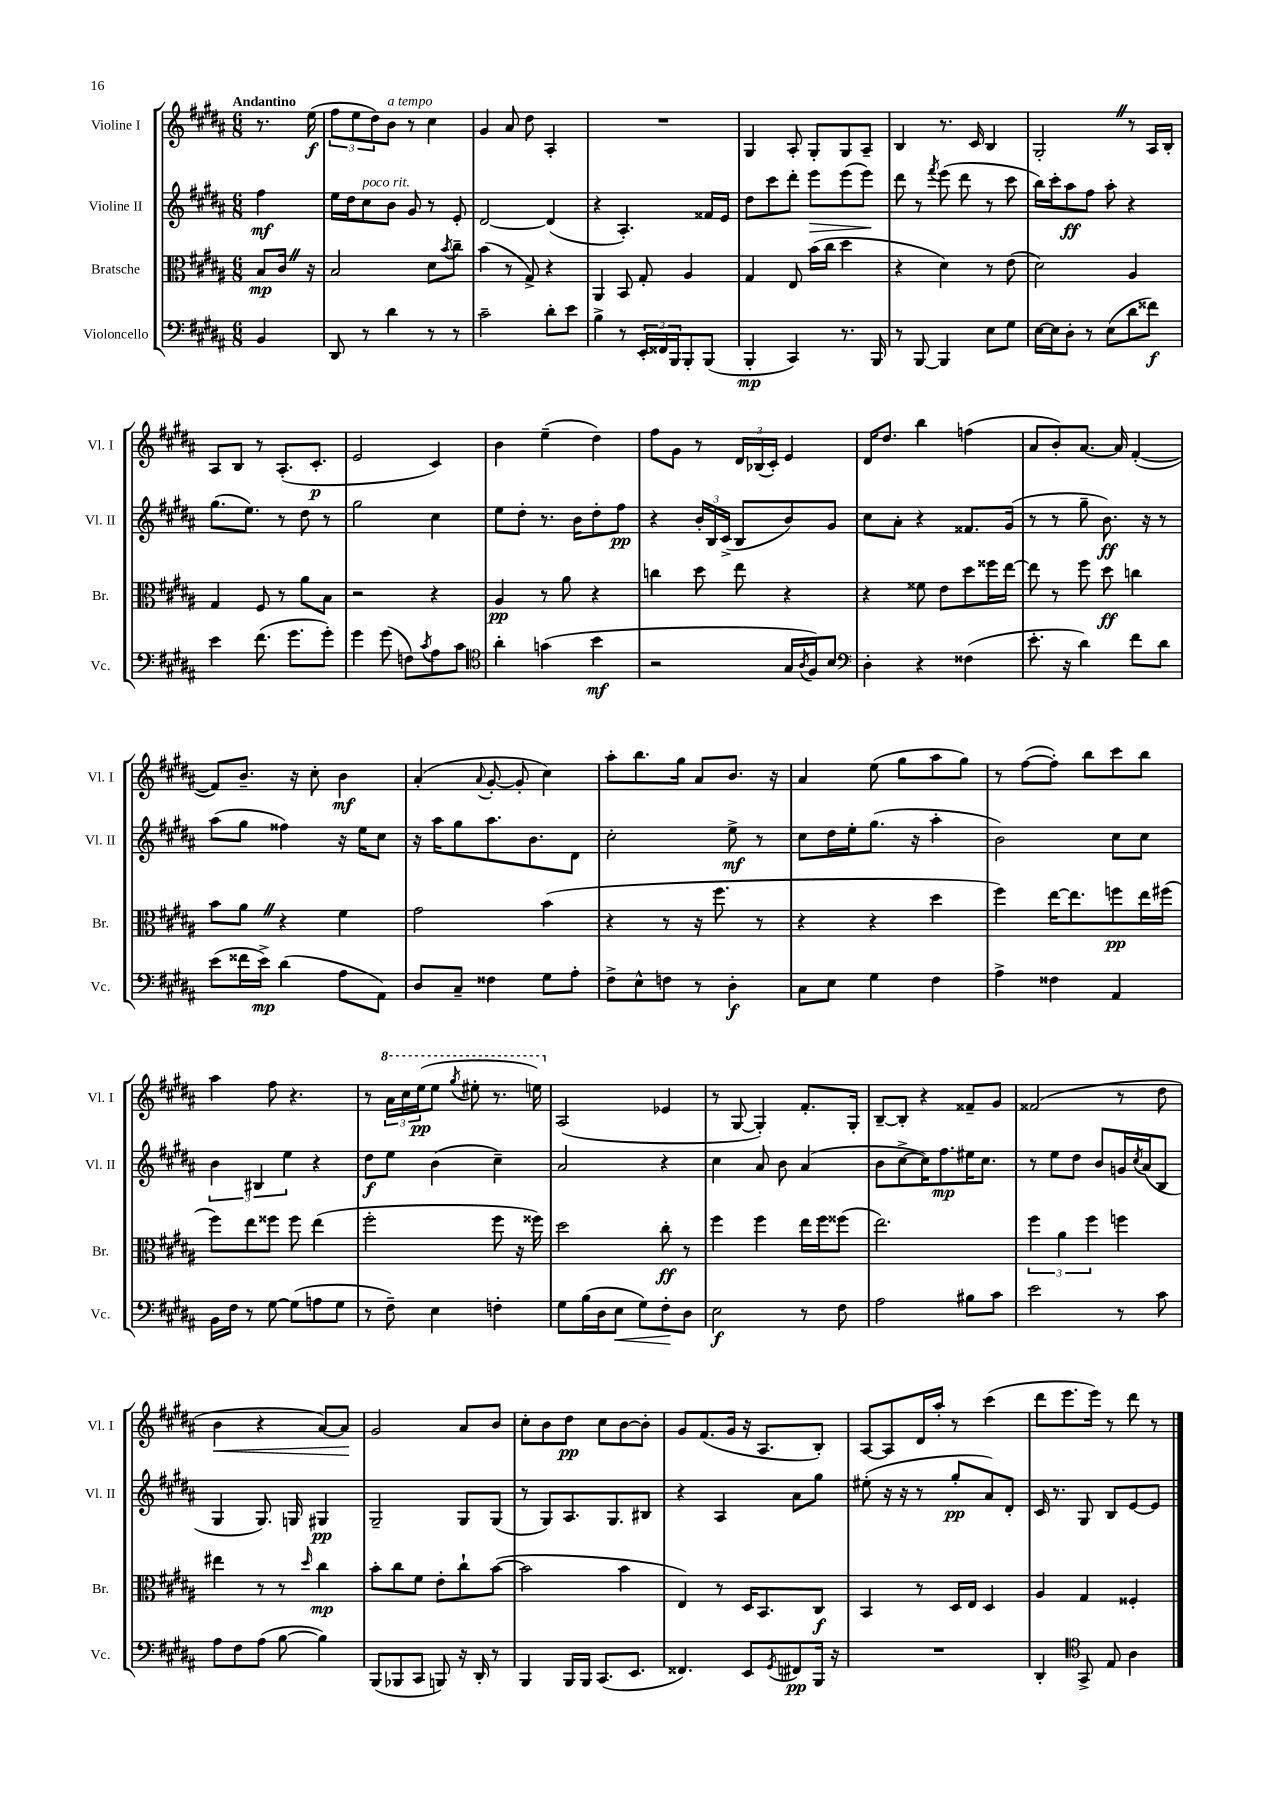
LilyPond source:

<<
\new StaffGroup <<
\new Staff = "s0" \with { instrumentName = "Violine I" shortInstrumentName = "Vl. I" } {
    \clef treble \key b \major \numericTimeSignature \time 6/8 \partial 4 \tempo "Andantino"
    r8. e''16\f( |
    \tuplet 3/2 { fis''8 e''8 dis''8) } b'8^\markup { \italic "a tempo" } r8 cis''4 |
    gis'4 ais'8 dis''8 ais4-. |
    R2. |
    gis4 ais8-. gis8-. gis8 ais8-- |
    b4 r8. cis'16 b4 |
    gis2-. \once \override BreathingSign.text = \markup { \musicglyph "scripts.caesura.straight" } \breathe r8 ais16 b16-. |
    ais8 b8 r8 ais8.-.( cis'8.-.\p |
    e'2 cis'4) |
    b'4 e''4--( dis''4) |
    fis''8 gis'8 r8 \tuplet 3/2 { dis'16 bes16( cis'16-.) } e'4 |
    dis'16 dis''8. b''4 f''4( |
    ais'8 b'8-.) ais'8.~ ais'16 fis'4~-.( |
    fis'8) b'8.-- r16 cis''8-. b'4\mf |
    ais'4-.( \appoggiatura { ais'8 } gis'8~-. gis'8-. cis''4) |
    ais''8-. b''8. gis''16 ais'8 b'8. r16 |
    ais'4 e''8( gis''8 ais''8 gis''8) |
    r8 fis''8~( fis''8-.) b''8 cis'''8 b''8 |
    ais''4 fis''8 r4. |
    r8 \tuplet 3/2 { \ottava #1 ais''16 cis'''16 e'''16\pp( } e'''8 \acciaccatura { gis'''8 } eis'''8-. r8. e'''16) \ottava #0 |
    ais2( ees'4 |
    r8 gis8~ gis4-.) fis'8.-. gis16-. |
    b8~-- b8-. r4 fisis'8-- gis'8 |
    fisis'2( r8 dis''8 |
    b'4\< r4 ais'8~) ais'8\! |
    gis'2 ais'8 b'8 |
    cis''8-. b'8 dis''8\pp cis''8 b'8~ b'8-. |
    gis'8 fis'8.( gis'16 r16 ais8. b8-.) |
    ais8~ ais8 dis'16 ais''16-. r8 cis'''4( |
    dis'''8 e'''8. e'''16) r8 dis'''8 r8 \bar "|." |
}
\new Staff = "s1" \with { instrumentName = "Violine II" shortInstrumentName = "Vl. II" } {
    \clef treble \key b \major \numericTimeSignature \time 6/8 \partial 4
    fis''4\mf |
    e''16 dis''16 cis''8^\markup { \italic "poco rit." } b'8 gis'8 r8 e'8-. |
    dis'2~ dis'4( |
    r4 ais4.-.) fisis'16 e'16 |
    dis''8 cis'''8 dis'''8-. e'''8\> e'''8( e'''8\!) |
    dis'''8 r8 \acciaccatura { fis'''8 } e'''8( dis'''8 r8 cis'''8 |
    b''16) cis'''16-. ais''8\ff fis''8 ais''8-. r4 |
    gis''8.( e''8.) r8 dis''8 r8 |
    gis''2 cis''4 |
    e''8 dis''8-. r8. b'16 dis''8-. fis''8\pp |
    r4 \tuplet 3/2 { b'16-. b16 cis'16->( } b8 b'8) gis'8 |
    cis''8 ais'8-. r4 fisis'8. gis'16( |
    r8 r8 gis''8-- b'8.\ff) r16 r8 |
    ais''8( gis''8 fisis''4) r16 e''16 cis''8 |
    r16 ais''16 gis''8 ais''8. b'8. dis'8 |
    cis''2-. e''8->\mf r8 |
    cis''8 dis''16 e''16-. gis''8.( r16 ais''4-. |
    b'2) cis''8 cis''8 |
    \tuplet 3/2 { b'4 bis4 e''4 } r4 |
    dis''8\f e''8 b'4( cis''4--) |
    ais'2 r4 |
    cis''4 ais'8 b'8 ais'4( |
    b'8 cis''8~-> cis''16) fis''8.\mp eis''16 cis''8. |
    r8 e''8 dis''8 b'8 g'16 \acciaccatura { cis''8 } ais'16( b8 |
    gis4 gis8.) g16 gis4\pp |
    gis2-- gis8 gis8( |
    r8 gis8) ais8. gis8. bis8 |
    r4 ais4 ais'8 gis''8 |
    eis''8-.( r16 r16 r8 gis''8-.\pp ais'8) dis'8-. |
    cis'16 r8. gis8 b8 e'8~ e'8 \bar "|." |
}
\new Staff = "s2" \with { instrumentName = "Bratsche" shortInstrumentName = "Br." } {
    \clef alto \key b \major \numericTimeSignature \time 6/8 \partial 4
    b8\mp cis'16 \once \override BreathingSign.text = \markup { \musicglyph "scripts.caesura.straight" } \breathe r16 |
    b2 dis'8 \acciaccatura { b'8 } cis''8-- |
    b'4( r8 gis8->) r4 |
    ais,4 b,8 gis8-. ais4 |
    gis4 e8 b'16( cis''16 dis''4 |
    r4 dis'4) r8 e'8( |
    dis'2) ais4 |
    gis4 fis8 r8 ais'8 b8 |
    r2 r4 |
    ais4\pp r8 ais'8 r4 |
    c''4 dis''8 e''8 r4 |
    r4 fisis'8 e'8 dis''8 fisis''16 e''16~ |
    e''8 r8 fis''8 dis''8\ff c''4 |
    b'8 ais'8 \once \override BreathingSign.text = \markup { \musicglyph "scripts.caesura.straight" } \breathe r4 fis'4 |
    gis'2 b'4( |
    r4 r8 r16 fis''8. r8 |
    r4 r4 dis''4 |
    fis''4) e''16~ e''8. f''8\pp e''16 fis''16( |
    fis''8) e''8 fisis''8 fisis''8 e''4( |
    fis''2-. fis''8 r16 fisis''16) |
    dis''2 cis''8-.\ff r8 |
    fis''4 fis''4 e''16 fis''16 fisis''8( |
    e''2.) |
    \tuplet 3/2 { fis''4 ais'4 fis''4 } f''4 |
    eis''4 r8 r8 \grace { dis''16 } cis''4\mp |
    b'8-. cis''8 fis'8 e'8-. cis''8-! b'8~( |
    b'2 b'4 |
    e4) r8 dis16 b,8. cis8\f |
    b,4 r8 dis16 e16 dis4 |
    ais4 gis4 fisis4-. \bar "|." |
}
\new Staff = "s3" \with { instrumentName = "Violoncello" shortInstrumentName = "Vc." } {
    \clef bass \key b \major \numericTimeSignature \time 6/8 \partial 4
    b,4 |
    dis,8 r8 dis'4 r8 r8 |
    cis'2-- dis'8-. e'8 |
    b4-> r8 \tuplet 3/2 { e,16-. fisis,16 b,,16 } b,,8-. b,,8( |
    b,,4-.\mp cis,4) r8. b,,16 |
    r8 b,,8~ b,,4 e8 gis8 |
    e16~ e16 dis8-. r8 e8( dis'8 fisis'8\f) |
    e'4 fis'8.( gis'8. gis'8-.) |
    gis'4 gis'8( f8) \acciaccatura { cis'8 } ais8 cis'8 |
    \clef tenor ais'4-. g'4( b'4\mf |
    r2 gis16 \acciaccatura { ais8 } fis16) b8 |
    \clef bass dis4-. r4 fisis4( |
    e'8.-. r16 dis'4) fis'8 dis'8 |
    e'8( fisis'16 e'16->\mp) dis'4( ais8 ais,8) |
    dis8 cis8-- fisis4 gis8 ais8-. |
    fis8-> e8-^ f8 r8 dis4-.\f |
    cis8 e8 gis4 fis4 |
    ais4-> fisis4 ais,4 |
    b,16 fis16 r8 gis8~ gis8( a8 gis8 |
    r8 fis8--) e4 f4-. |
    gis8 b16( dis16 e8\< gis8) fis8-.\! dis8 |
    e2\f r8 fis8 |
    ais2 bis8 cis'8 |
    e'2 r8 cis'8 |
    ais8 fis8 ais8( b8~ b4) |
    b,,8( bes,,8 cis,8 b,,8) r16 dis,16-. r8 |
    b,,4 b,,16 b,,16 cis,8.( e,8. |
    fisis,4.) e,8 \acciaccatura { gis,8 } fis,8\pp b,,16 r16 |
    R2. |
    dis,4-. \clef tenor gis,8-> e8 ais4 \bar "|." |
}
>>
>>
\layout { \context { \Score \remove "Bar_number_engraver" } }
